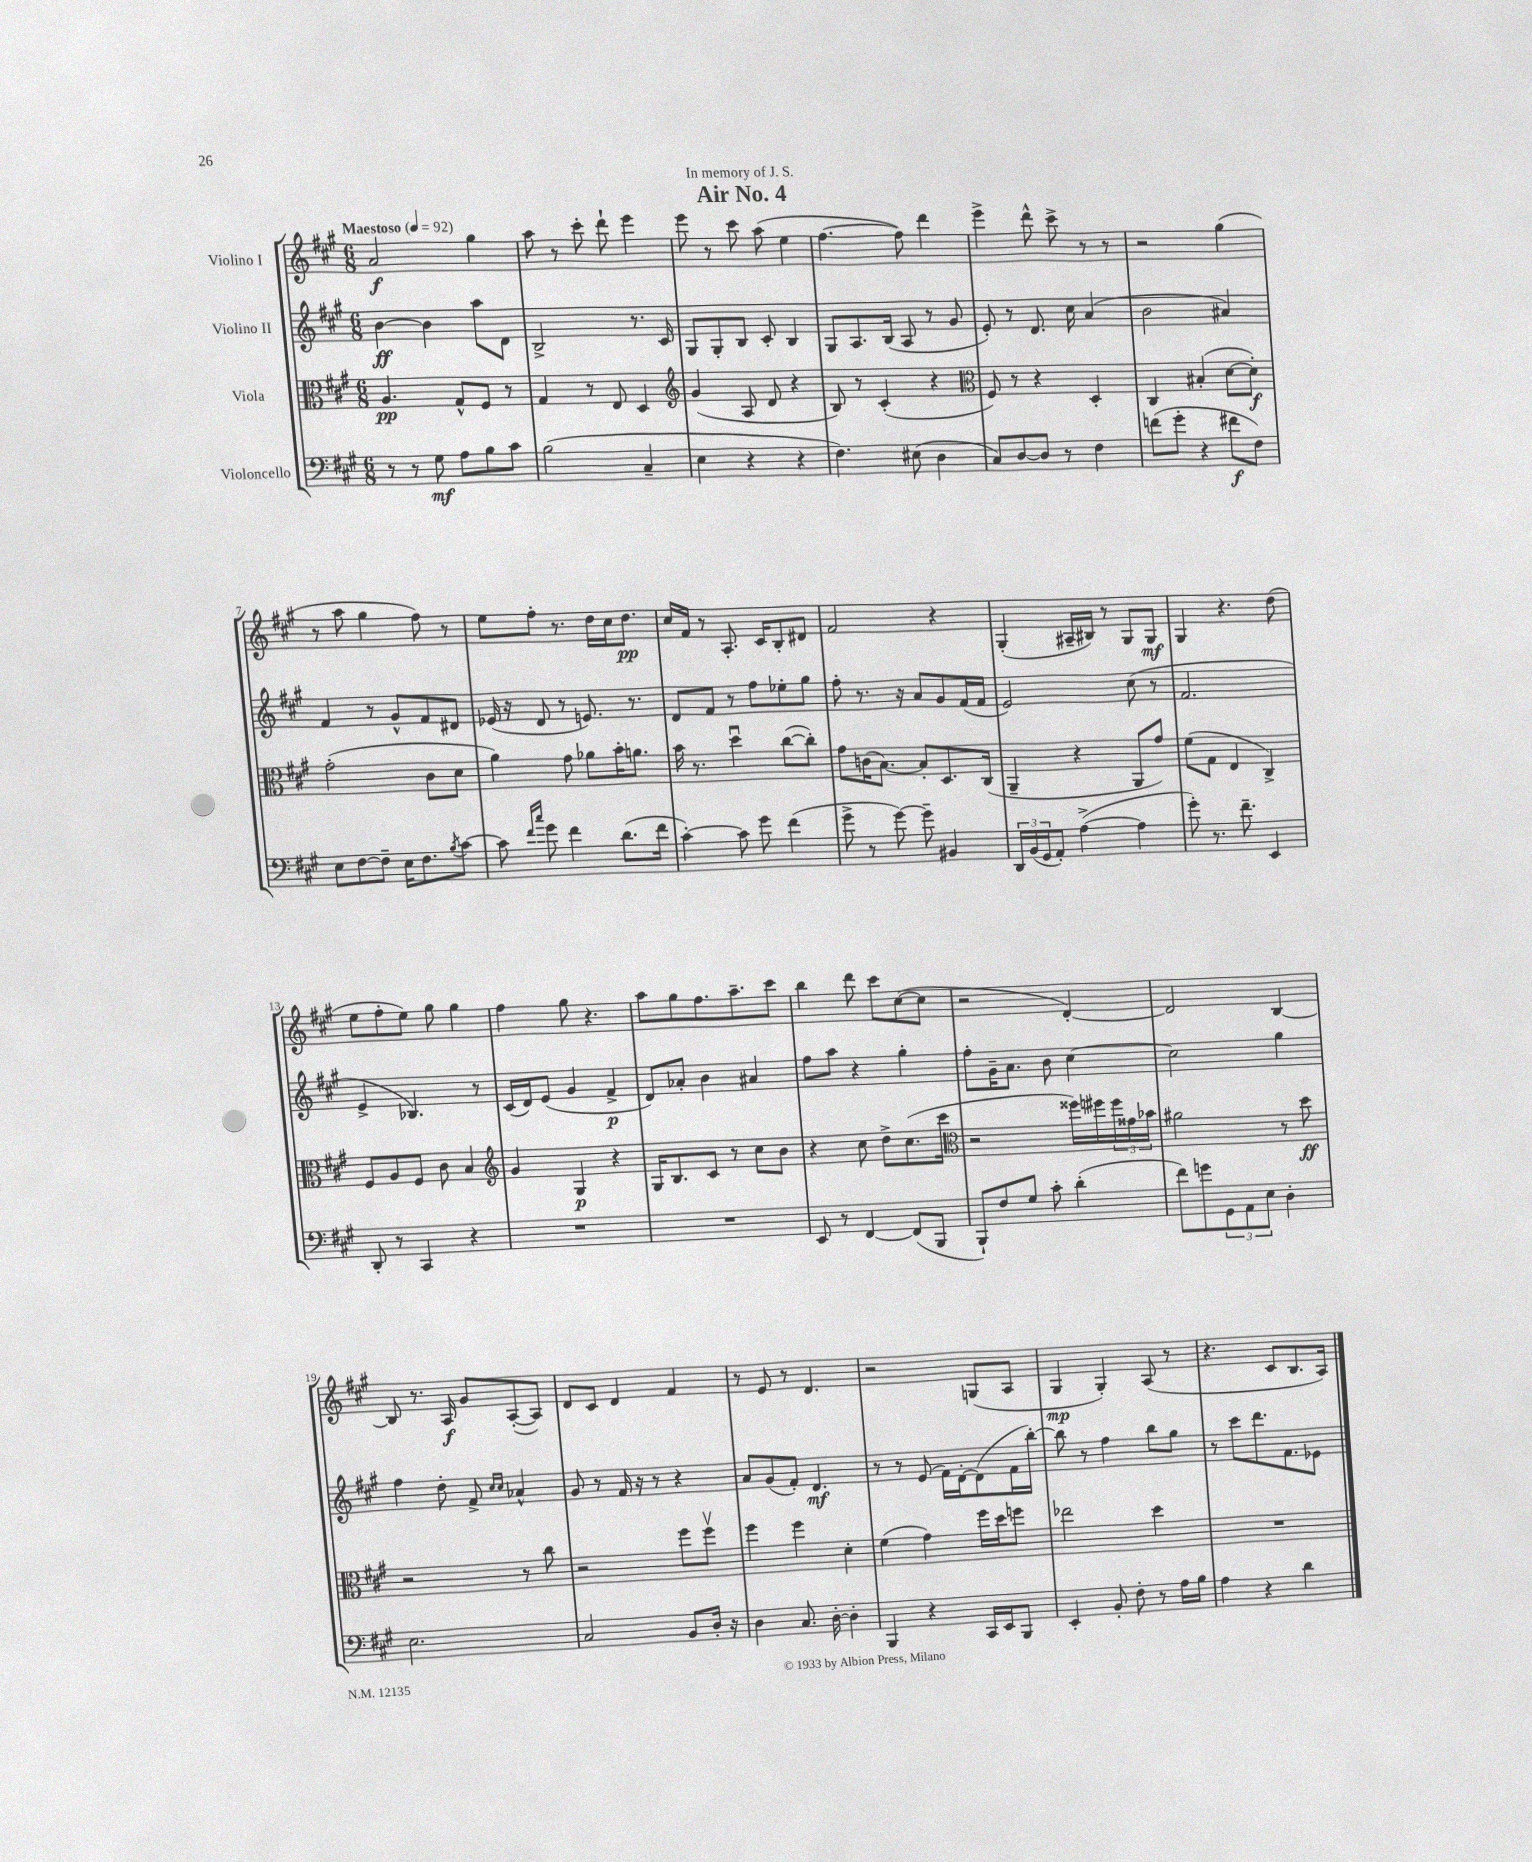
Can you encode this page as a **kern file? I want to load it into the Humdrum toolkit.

**kern	**kern	**kern	**kern
*staff4	*staff3	*staff2	*staff1
*clefF4	*clefC3	*clefG2	*clefG2
*k[f#c#g#]	*k[f#c#g#]	*k[f#c#g#]	*k[f#c#g#]
*M6/8	*M6/8	*M6/8	*M6/8
*MM92	*MM92	*MM92	*MM92
8r	4.A	[4b	2a
8r	.	.	.
8G#	.	4b]	.
8A	8G#^^	.	.
8B	8F#	8aa	4gg#
8c#	8r	8d	.
=	=	=	=
(2B	4G#	2B^	8aa
.	.	.	8r
.	8r	.	8ccc#'
.	8E	.	8ddd`
4C#~	4D	8.r	4eee
.	.	16c#	.
=	=	=	=
*	*clefG2	*	*
4E	(4g#	8G#	8eee
.	.	8G#'	8r
4r	8A	8B	8ccc#
.	8d	8c#'	(8aa
4r	4r	4B	4ee
=	=	=	=
4.F#)	8B)	8G#	[4.ff#
.	8r	8.A	.
.	(4c#'	.	.
.	.	(16B	.
(8E#	.	8A	8ff#])
4D	4r	8r	4ddd
.	.	8g#	.
=	=	=	=
*	*clefC3	*	*
8C#)	8F#)	8e')	4eee^
[8D	8r	8r	.
8D]	4r	8.d	8ddd^^
8r	.	.	8ccc#^
.	.	16cc#	.
4F#	4D'	(4a	8r
.	.	.	8r
=	=	=	=
(8f	4C#	2b	2r
8g#'	.	.	.
4r	(4B#'	.	.
8f#	[8d	4a#)	(4gg#
8F#)	8d'])	.	.
=	=	=	=
8E	(2g#'	4f#	8r
[8F#	.	.	8aa
8F#~]	.	8r	4gg#
16E	.	8g#^^	.
8.F#	.	.	.
.	8c#	8f#	8ff#)
8qB	.	.	.
[8c#	8d	8d#	8r
=	=	=	=
8c#]	4a)	(16e-	8ee
.	.	16r	.
16qqf#	.	.	.
16qqcc#	.	.	.
8g#	.	8d	8ff#'
4f#	8g#	8r	8.r
.	8a-	8.e)	.
.	.	.	16dd
(8.d	16b'	.	16cc#
.	8.a	8.r	8.dd
16f#	.	.	.
=	=	=	=
[4c#')	16b	8d	16cc#
.	8.r	.	16f#
.	.	8f#	8r
8c#]	4ddu	8r	8.A'
8g#	.	8ff#	.
.	.	.	16c#
(4f#	([8cc#	8ee-'	8B'
.	8cc#'])	8gg#	8d#
=	=	=	=
8g#^	8g#	8ff#'	2f#
8r	(16c	8.r	.
.	[8.B)	.	.
[8g#)	.	.	.
.	.	16r	.
8g#~]	8B']	8a	.
4BB#	8.D	8g#	4r
.	.	(16f#	.
.	(16C#	16f#	.
=	=	=	=
24DD	4AA~	2e)	(4G#'
(24BB	.	.	.
24GG#	.	.	.
8AA')	.	.	.
([4A^	4r	.	16A#~
.	.	.	16B#)
.	.	.	8r
4A]	8AA	(8cc#	8G#
.	8g#)	8r	8G#
=	=	=	=
8g#')	(8f#	2.f#	4G#
8.r	8G#	.	.
.	4E	.	4.r
8.f#~	.	.	.
4EE	4C#^)	.	.
.	.	.	(8dd
=	=	=	=
8DD'	8F#	4e^	8ee
8r	8A	.	8ff#'
4CC#	8F#	4.B-)	8ee)
.	8c#	.	8gg#
4r	4B	.	4gg#
.	.	8r	.
=	=	=	=
*	*clefG2	*	*
2.r	4g#	(16c#	4ff#
.	.	16d)	.
.	.	(8e	.
.	4G#	4g#	8gg#
.	.	.	4.r
.	4r	4f#^	.
=	=	=	=
2.r	16G#	8d)	8aa
.	8.B	.	.
.	.	8a-'	8gg#
.	8c#	4b	8.ff#
.	8r	.	.
.	.	.	8.aa~
.	8cc#	4a#	.
.	8b	.	8ccc#
=	=	=	=
8EE	4r	8ff#	4bb
8r	.	8aa	.
[4FF#	8cc#	4r	8ddd
.	8dd^	.	8ccc#
(8FF#]	(8.cc#	4gg#'	([8cc#
8BBB	.	.	8cc#]
.	16ccc#	.	.
=	=	=	=
*	*clefC3	*	*
8BBB`)	2r	8ff#'	2r
8F#	.	16g#~	.
.	.	8.a	.
8G#	.	.	.
8c#'	.	8b	.
(4d'	16ff##)	[4cc#	[4d')
.	16ff#	.	.
.	24ff#	.	.
.	24g##	.	.
.	24b-	.	.
=	=	=	=
8f#)	2a#	2cc#]	2d]
8g	.	.	.
12GG#	.	.	.
12AA	.	.	.
12E	.	.	.
4D'	8r	4gg#	[4B
.	8dd	.	.
=	=	=	=
2.E	2r	4ff#	8B]
.	.	.	8.r
.	.	8dd'	.
.	.	.	16A
.	.	8f#^	8g#
.	.	16qqcc#	.
.	.	16qqcc#	.
.	8r	4a-^^	([8A'
.	8cc#	.	8A])
=	=	=	=
2C#	2r	8g#	8d
.	.	8r	8c#
.	.	16f#	4d
.	.	16r	.
.	.	8r	.
8BB	8ff#	4r	4f#
16D'	8ff#v	.	.
16r	.	.	.
=	=	=	=
4D	4ff#	8a	8r
.	.	(8g#	8e
8.C#	4ff#	8f#')	8r
.	.	4.d	4.d
[16D'	.	.	.
4D']	4d'	.	.
=	=	=	=
4BBB	(4f#	8r	2r
.	.	8r	.
4r	4g#)	(8e	.
.	.	16f#)	.
.	.	[16d'	.
16CC#	16ff#	(8d]	(8G
16EE	16dd	.	.
8BBB	8ff	16f#	8A
.	.	[16bb')	.
=	=	=	=
4EE'	2ee-	8bb]	4G#
.	.	8r	.
8BB'	.	4ff#	4G#')
8F#'	.	.	.
8r	4dd	8bb	(8A
16A	.	8gg#	8r
16B	.	.	.
=	=	=	=
4A	2.r	8r	4.r
.	.	8ccc#	.
4r	.	8.ddd	.
.	.	.	8c#
.	.	8.f#	.
4d	.	.	8.B
.	.	8e-	.
.	.	.	16A)
==	==	==	==
*-	*-	*-	*-
